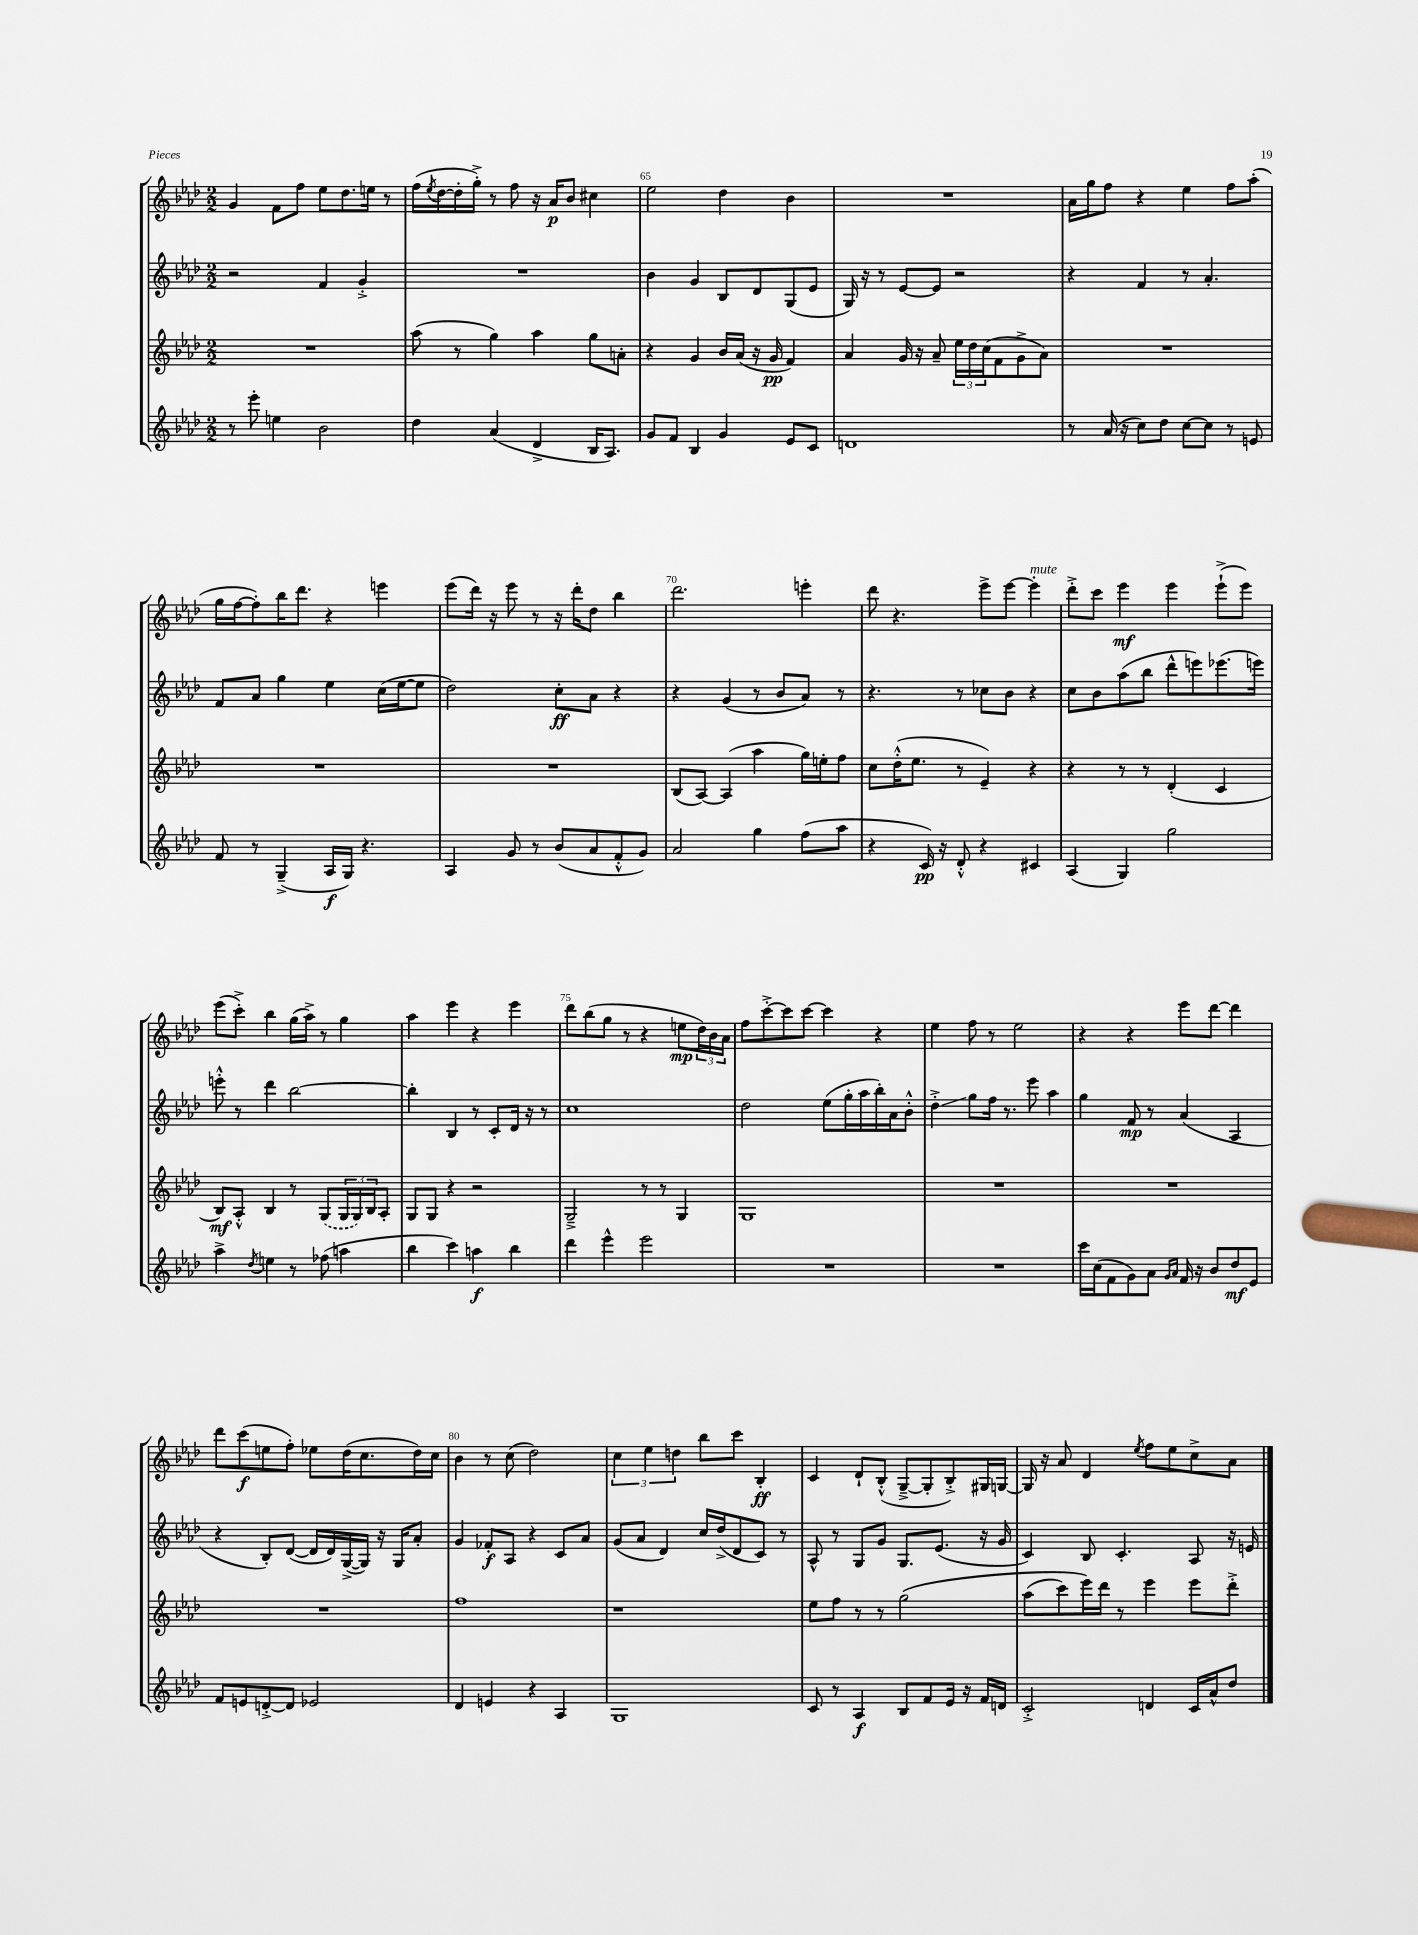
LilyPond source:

<<
\new StaffGroup <<
\new Staff = "s0" {
    \clef treble \key aes \major \numericTimeSignature \time 2/2
    g'4 f'8 f''8 ees''8 des''8. e''16 r8 |
    f''16( \acciaccatura { ees''8 } des''16~ des''16-. g''16-.->) r8 f''8 r16 aes'16\p bes'8 cis''4 |
    ees''2 des''4 bes'4 |
    R1 |
    aes'16 g''16 f''8 r4 ees''4 f''8 aes''8-.( |
    g''16 f''16~ f''8-.) bes''16 des'''8. r4 e'''4 |
    ees'''8( des'''16) r16 ees'''8 r8 r16 des'''16-. des''8 bes''4 |
    des'''2. e'''4-. |
    des'''8 r4. ees'''8-> ees'''8~ ees'''4-.^\markup { \italic "mute" } |
    des'''8-.-> c'''8 ees'''4\mf ees'''4 ees'''8-!->( ees'''8) |
    ees'''8( c'''8-.->) bes''4 g''16( aes''16->) r8 g''4 |
    aes''4 ees'''4 r4 ees'''4 |
    des'''8 bes''8( g''8 r8 r4 e''8\mp \tuplet 3/2 { des''16) bes'16 aes'16 } |
    f''8 c'''8~-.-> c'''8 c'''8~ c'''4 r4 |
    ees''4 f''8 r8 ees''2 |
    r4 r4 ees'''8 des'''8~ des'''4 |
    des'''8 c'''8\f( e''8 f''8-.) ees''8 des''16( c''8. des''16) c''16 |
    bes'4 r8 c''8( des''2) |
    \tuplet 3/2 { c''4 ees''4 d''4 } bes''8 c'''8 bes4-.\ff |
    c'4 des'8-! bes8-.-^( g8~---> g8-. bes8-.->) gis16 g16~ |
    g16 r16 aes'8 des'4 \acciaccatura { ees''8 } f''8 ees''8 c''8-> aes'8 \bar "|." |
}
\new Staff = "s1" {
    \clef treble \key aes \major \numericTimeSignature \time 2/2
    r2 f'4 g'4-.-> |
    R1 |
    bes'4 g'4 bes8 des'8 g8( ees'8 |
    g16) r16 r8 ees'8~ ees'8 r2 |
    r4 f'4 r8 aes'4.-. |
    f'8 aes'8 g''4 ees''4 c''16( ees''16~ ees''8 |
    des''2) c''8-.\ff aes'8 r4 |
    r4 g'4( r8 bes'8 aes'8) r8 |
    r4. r8 ces''8 bes'8 r4 |
    c''8 bes'8 aes''8( bes''8 des'''8-^ e'''8) ees'''8.( e'''16) |
    e'''8-.-^ r8 des'''4 bes''2~ |
    bes''4-. bes4 r8 c'8-. des'16 r16 r8 |
    c''1 |
    des''2 ees''8( g''16-. aes''16 bes''16-.) aes'16 bes'8-.-^ |
    des''4-.->\glissando g''8 f''16 r8. ees'''8 aes''4 |
    g''4 f'8\mp r8 aes'4( aes4 |
    r4 bes8-.) des'8~( des'16 des'16) g16~->( g16) r16 g16 aes'8-. |
    g'4 fes'8-.\f aes8 r4 c'8 aes'8 |
    g'8( aes'8 des'4) c''16 des''16->( des'8 c'8) r8 |
    aes8-^ r8 g8 g'8 g8. ees'8.( r16 g'16 |
    c'4) bes8 c'4.-. aes8 r16 e'16 \bar "|." |
}
\new Staff = "s2" {
    \clef treble \key aes \major \numericTimeSignature \time 2/2
    R1 |
    aes''8( r8 g''4) aes''4 g''8 a'8-. |
    r4 g'4 bes'16 aes'16( r16 g'16\pp f'4) |
    aes'4 g'16 r16 aes'8-- \tuplet 3/2 { ees''16 des''16 c''16( } f'8 g'8-> aes'8) |
    R1 |
    R1 |
    R1 |
    bes8( aes8~) aes4( aes''4 g''16) e''16-. f''8 |
    c''8 des''16-.-^( ees''8. r8 ees'4--) r4 |
    r4 r8 r8 des'4-.( c'4 |
    bes8\mf) aes8-.-^ bes4 r8 \once \slurDashed g8( \tuplet 3/2 { g16 g16) bes16 } aes8-. |
    g8 g8 r4 r2 |
    g2---> r8 r8 g4 |
    g1 |
    R1 |
    R1 |
    R1 |
    f''1 |
    r1 |
    ees''8 f''8 r8 r8 g''2\( |
    aes''8( c'''8) ees'''16\) des'''16 r8 ees'''4 ees'''8 des'''8-.-> \bar "|." |
}
\new Staff = "s3" {
    \clef treble \key aes \major \numericTimeSignature \time 2/2
    r8 ees'''8-. e''4 bes'2 |
    des''4 aes'4( des'4-> bes16 aes8.) |
    g'8 f'8 bes4 g'4 ees'8 c'8 |
    d'1 |
    r8 aes'16( r16 c''8) des''8 c''8~ c''8 r8 e'8 |
    f'8 r8 g4--->( aes16\f g16) r4. |
    aes4 g'8 r8 bes'8( aes'8 f'8-.-^ g'8) |
    aes'2 g''4 f''8( aes''8 |
    r4 c'16\pp) r16 des'8-.-^ r4 cis'4 |
    aes4( g4) g''2 |
    aes''4-> \acciaccatura { des''8 } e''4 r8 fes''8( a''4 |
    bes''4 c'''4) a''4\f bes''4 |
    des'''4 ees'''4-^ ees'''2 |
    R1 |
    R1 |
    c'''16 c''16( f'8 g'8) aes'8 \grace { g'16 aes'16 } f'16 r16 bes'8 des''8\mf ees'8 |
    f'8 e'8 d'8~-.-> d'8 ees'2 |
    des'4 e'4 r4 aes4 |
    g1 |
    c'8 r8 aes4\f bes8 f'8 ees'16 r16 f'16 d'16 |
    c'2-.-> d'4 c'16 aes'16-^ des''8 \bar "|." |
}
>>
>>
\layout { \context { \Score currentBarNumber = #63 \override BarNumber.break-visibility = ##(#f #t #t) barNumberVisibility = #(every-nth-bar-number-visible 5) } }
